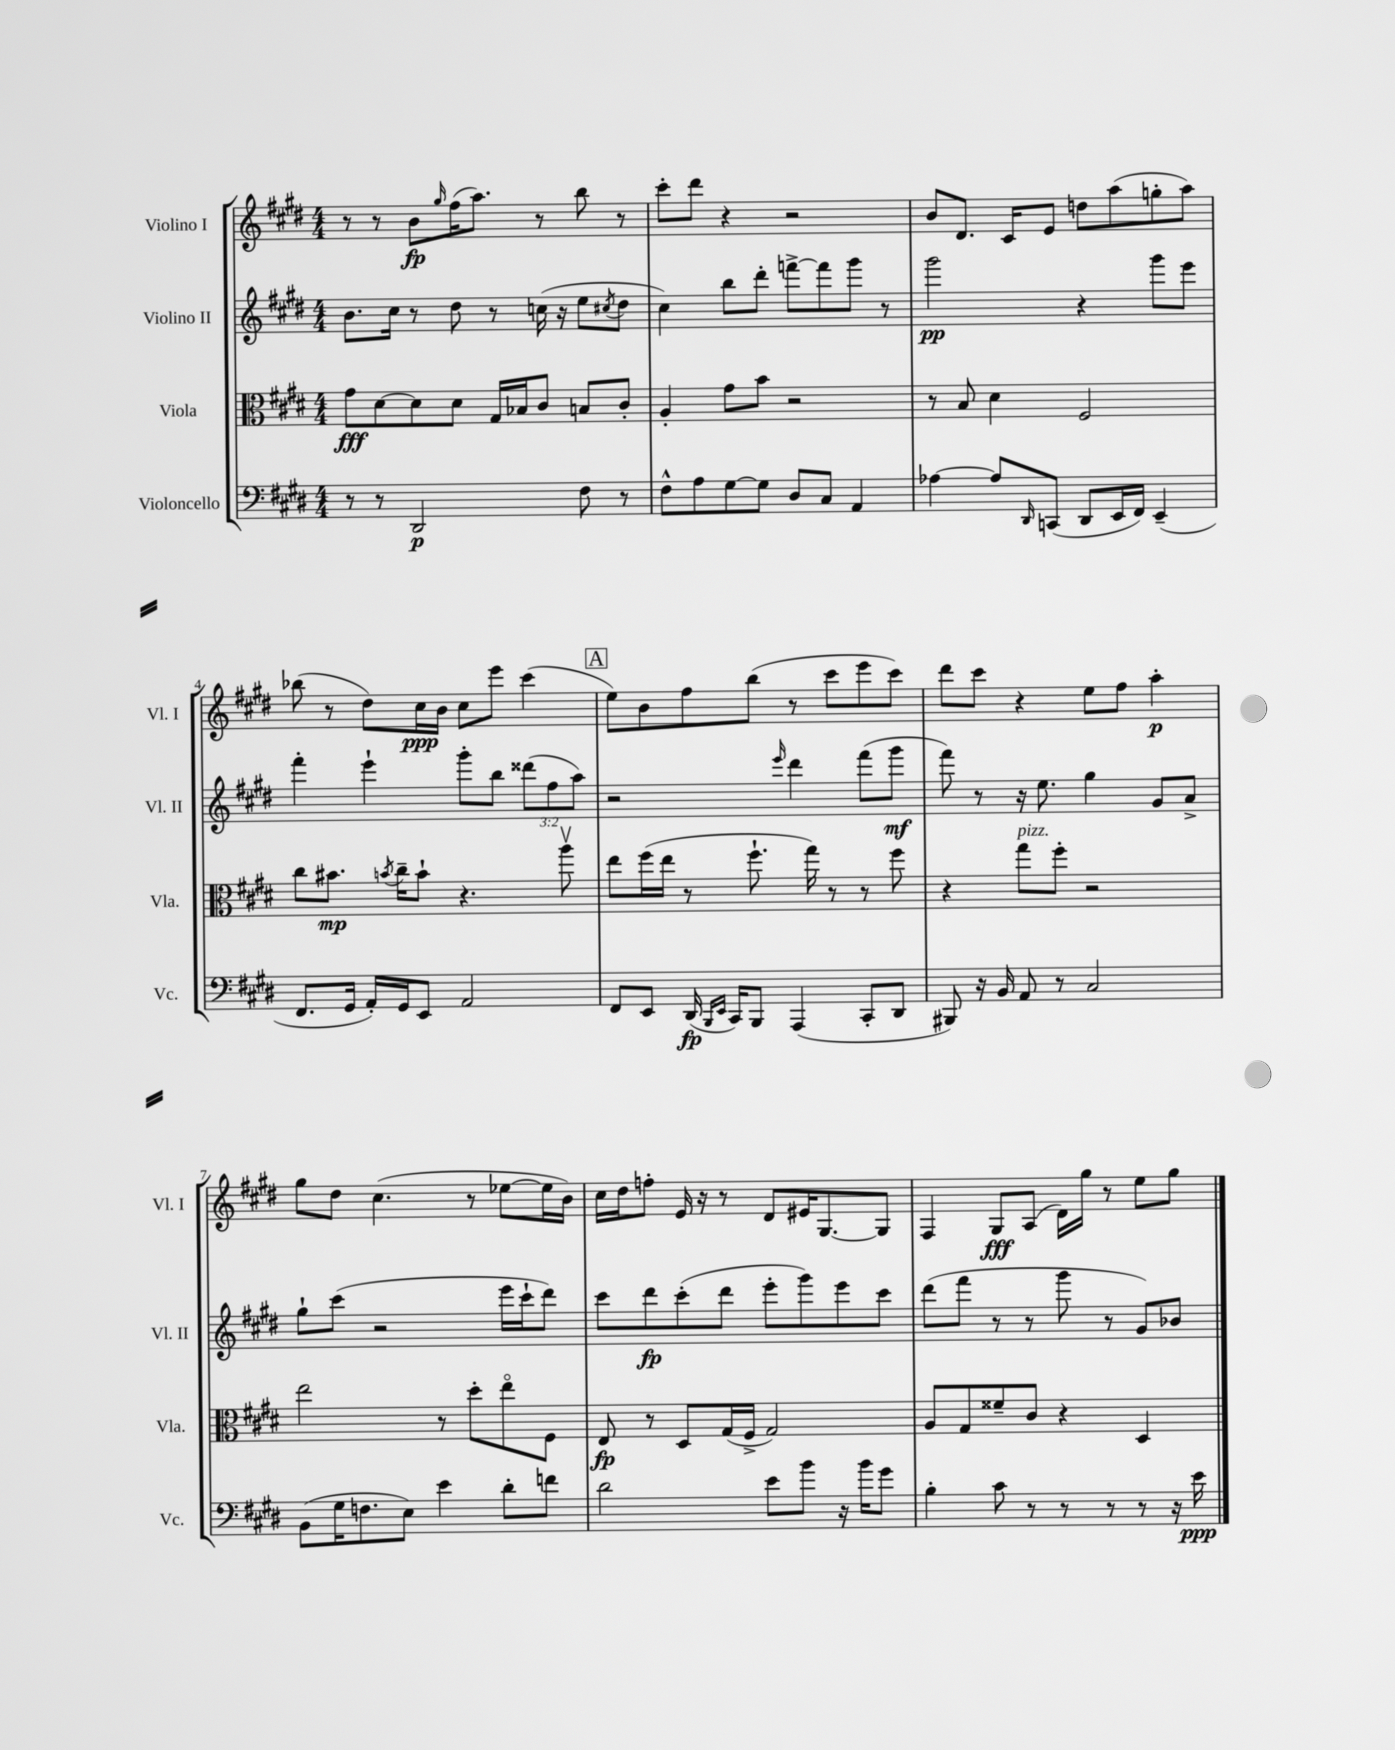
<<
\new StaffGroup <<
\new Staff = "s0" \with { instrumentName = "Violino I" shortInstrumentName = "Vl. I" } {
    \clef treble \key e \major \numericTimeSignature \time 4/4
    r8 r8 b'8\fp \grace { gis''16 } fis''16( a''8.) r8 b''8 r8 |
    cis'''8-. dis'''8 r4 r2 |
    b'8 dis'8. cis'16 e'8 d''8 a''8( g''8-. a''8) |
    bes''8( r8 dis''8) cis''16\ppp b'16 cis''8 e'''8 cis'''4( |
    \mark \markup { \box "A" } e''8) b'8 fis''8 b''8( r8 cis'''8 e'''8 cis'''8) |
    dis'''8 cis'''8 r4 e''8 fis''8 a''4-.\p |
    gis''8 dis''8 cis''4.( r8 ees''8~ ees''16 b'16) |
    cis''16 dis''16 f''8-. e'16 r16 r8 dis'8 eis'16 gis8.~ gis8 |
    fis4 gis8\fff a8( dis'16) gis''16 r8 e''8 gis''8 \bar "|." |
}
\new Staff = "s1" \with { instrumentName = "Violino II" shortInstrumentName = "Vl. II" } {
    \clef treble \key e \major \numericTimeSignature \time 4/4 \override Staff.TupletNumber.text = #tuplet-number::calc-fraction-text
    b'8. cis''16 r8 dis''8 r8 c''16( r16 e''8 \acciaccatura { cis''8 } dis''8 |
    cis''4) b''8 dis'''8-. f'''8~-> f'''8 gis'''8 r8 |
    gis'''2\pp r4 gis'''8 e'''8 |
    fis'''4-. e'''4-! gis'''8-. b''8 \tuplet 3/2 { disis'''8( fis''8 a''8) } |
    \mark \markup { \box "A" } r2 \grace { e'''16 } dis'''4 fis'''8( gis'''8\mf |
    fis'''8) r8 r16 e''8. gis''4 gis'8 a'8-> |
    gis''8-! cis'''8( r2 e'''16 cis'''16-! dis'''8) |
    cis'''8 dis'''8\fp cis'''8-.( dis'''8 e'''8-. gis'''8) e'''8 cis'''8 |
    dis'''8( fis'''8 r8 r8 gis'''8 r8 gis'8) bes'8 \bar "|." |
}
\new Staff = "s2" \with { instrumentName = "Viola" shortInstrumentName = "Vla." } {
    \clef alto \key e \major \numericTimeSignature \time 4/4
    gis'8\fff dis'8~ dis'8 dis'8 gis16 bes16 cis'8 b8 cis'8-. |
    a4-. gis'8 b'8 r2 |
    r8 b8 dis'4 fis2 |
    cis''8 bis'8.\mp \acciaccatura { b'8 } cis''16-- b'8-! r4. a''8\upbow |
    \mark \markup { \box "A" } e''8 fis''16( e''16 r8 fis''8.-! gis''16) r8 r8 fis''8 |
    r4 gis''8^\markup { \italic "pizz." } fis''8-. r2 |
    e''2 r8 dis''8-. e''8\flageolet fis8 |
    e8\fp r8 dis8 gis16( fis16-> gis2) |
    a8 gis8 fisis'8-- cis'8 r4 dis4 \bar "|." |
}
\new Staff = "s3" \with { instrumentName = "Violoncello" shortInstrumentName = "Vc." } {
    \clef bass \key e \major \numericTimeSignature \time 4/4
    r8 r8 dis,2\p fis8 r8 |
    fis8-^ a8 gis8~ gis8 dis8 cis8 a,4 |
    aes4~ aes8 \grace { dis,16 } c,8( dis,8 e,16 fis,16) e,4--( |
    fis,8. gis,16 a,16-.) gis,16 e,8 a,2 |
    \mark \markup { \box "A" } fis,8 e,8 dis,16\fp( \grace { b,,16 e,16 } cis,16) b,,8 a,,4( cis,8-. dis,8 |
    bis,,8) r16 b,16 a,8 r8 cis2 |
    b,8( gis16 f8. e8) e'4 dis'8-. f'8 |
    dis'2 e'8 b'8 r16 b'16 gis'8 |
    b4-. cis'8 r8 r8 r8 r8 r16 e'16\ppp \bar "|." |
}
>>
>>
